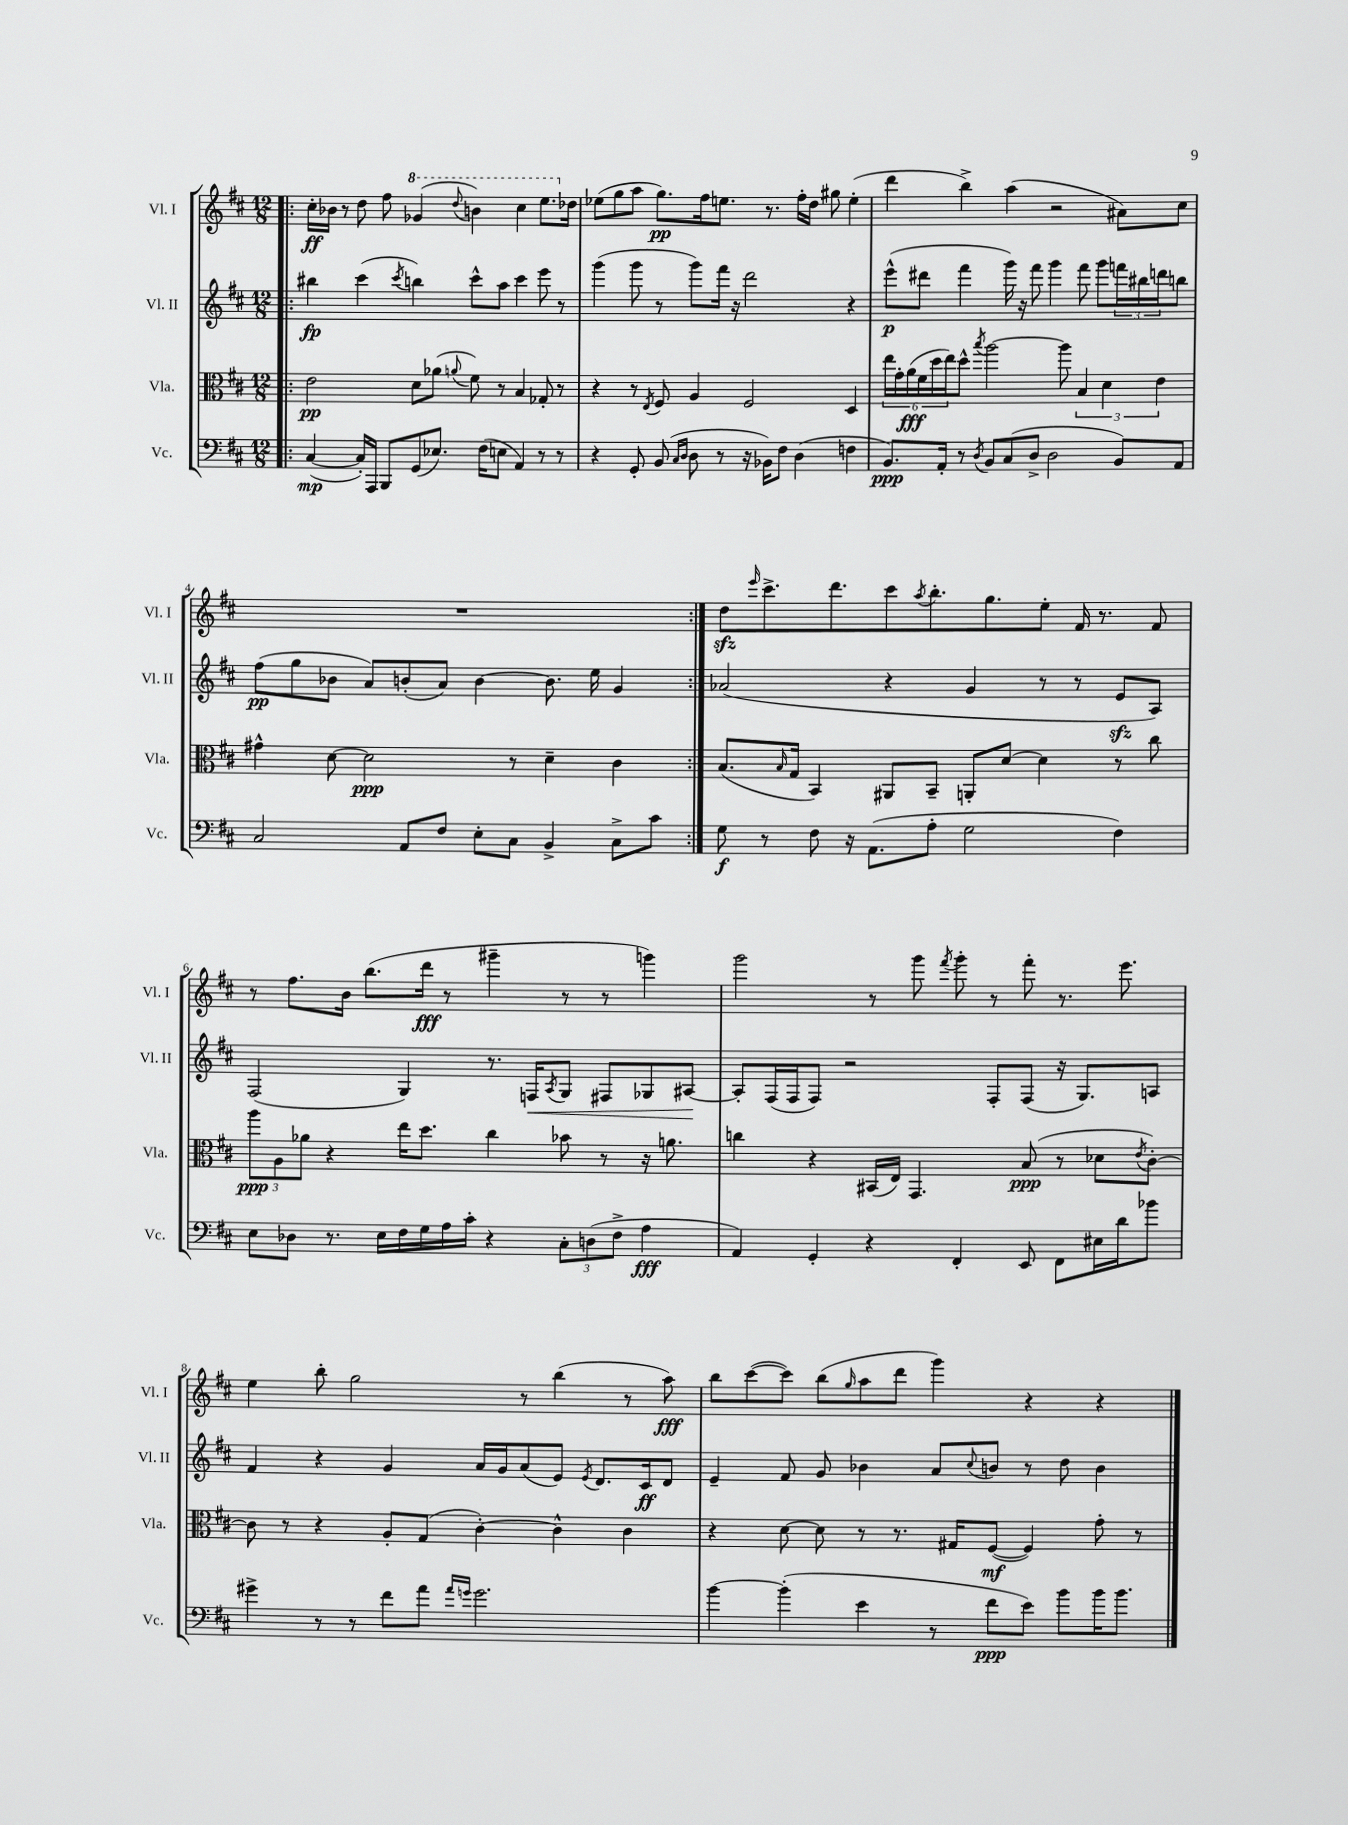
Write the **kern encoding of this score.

**kern	**kern	**kern	**kern
*staff4	*staff3	*staff2	*staff1
*clefF4	*clefC3	*clefG2	*clefG2
*k[f#c#]	*k[f#c#]	*k[f#c#]	*k[f#c#]
*M12/8	*M12/8	*M12/8	*M12/8
=!|:	=!|:	=!|:	=!|:
([4C#	2e	4bb#	16cc#'
.	.	.	16b-
.	.	.	8r
16C#'])	.	(4ccc#	8dd
16AAA	.	.	.
8BBB	.	.	8ff#
.	.	8qccc#	.
(8GG	8d	4bb)	(4gg-
8.E-)	(8a-	.	.
.	8qqa	.	8qqddd
.	8f#)	8ccc#^^	4bb)
(16F#	.	.	.
8E	8r	8aa	.
4AA)	4B	4ccc#	4ccc#
8r	8G-'	8eee	8.eee
8r	8r	8r	.
.	.	.	16dd-
=	=	=	=
4r	4r	(4ggg	(8ee-
.	.	.	8gg
8GG'	8r	8ggg	8aa
.	8qE	.	.
(8BB	8F#	8r	8.gg)
16qqC#	.	.	.
16qqD	.	.	.
8D	4A	8ggg)	.
.	.	.	16ff#
8r	.	16fff#	8.ee
.	.	16r	.
16r	2F#	2ddd	.
16BB-)	.	.	8.r
8F#	.	.	.
(4D	.	.	16ff#'
.	.	.	16dd
.	.	.	8gg#
4F	4D	4r	(4ee'
=	=	=	=
8.BB)	24ee	(8eee^^	4ddd
.	24g'	.	.
.	(24a	.	.
.	24f#	8ddd#	.
.	24dd	.	.
16AA'	.	.	.
.	24ee)	.	.
8r	8dd^^	4fff#	4bb^)
8qD	8qbb	.	.
8BB	[2aa	.	.
(8C#	.	16ggg)	(4aa
.	.	16r	.
8D^	.	8fff#	.
2D	.	4ggg	2r
.	8aa]	.	.
.	6B	8fff#	.
.	.	8ggg	.
.	6d	.	.
8BB)	.	24fff	8a#)
.	.	24bb#	.
.	6e	24ddd	.
8AA	.	8bb	8cc#
=	=	=	=
2C#	4g#^^	(8ff#	1.r
.	.	8gg	.
.	[8d	8b-	.
.	2d]	8a)	.
8AA	.	(8b'	.
8F#	.	8a)	.
8E'	.	[4b	.
8C#	8r	.	.
4BB^	4d~	8.b]	.
.	.	16ee	.
8C#^	4c#	4g	.
8c#	.	.	.
=:|!	=:|!	=:|!	=:|!
8G	(8.B	(2a-	8dd
.	.	.	16qqeee
8r	.	.	8.ccc#^
.	16qqB	.	.
.	16G	.	.
8F#	4BB)	.	.
.	.	.	8.ddd
16r	.	.	.
(8.AA	.	.	.
.	8AA#	4r	8ccc#
.	.	.	8qaa
8A'	8BB~	.	8.bb'
2G	8AA'	4g	.
.	.	.	8.gg
.	[8d	.	.
.	4d]	8r	8ee'
.	.	8r	16f#
.	.	.	8.r
4F#)	8r	8e	.
.	8cc#	8A)	8f#
=	=	=	=
8E	12aa	(2F#	8r
.	12A	.	.
8D-	.	.	8.ff#
.	12a-	.	.
8.r	4r	.	.
.	.	.	16b
.	.	.	(8.bb
16E	.	.	.
16F#	16ee	4G)	.
16G	8.dd	.	16ddd
16A	.	.	8r
16c#'	.	.	.
4r	4cc#	8.r	4ggg#~
.	.	16F	.
.	.	8qA	.
12C#'	8b-	8G	8r
(12D	.	.	.
.	8r	8F#	8r
12F#^	.	.	.
4A	16r	8G-	4ggg)
.	8.a	.	.
.	.	[8A#	.
=	=	=	=
4AA)	4cc	8A#']	2ggg
.	.	(16F#	.
.	.	16F#	.
4GG'	4r	8F#)	.
.	.	2r	.
4r	(16BB#	.	8r
.	16E)	.	.
.	4.GG	.	8ggg
.	.	.	8qfff#
4FF#'	.	.	8ggg'
.	.	8F#'	8r
8EE	(8B	(8F#	8fff#'
8FF#	8r	16r	8.r
.	.	8.G)	.
16E#	8d-	.	.
16d	.	.	8.eee
.	8qe	.	.
8b-	[8c#')	8A	.
=	=	=	=
4g#^	8c#]	4f#	4ee
.	8r	.	.
8r	4r	4r	8bb'
8r	.	.	2gg
8f#	8A'	4g	.
8a	(8G	.	.
16qqa	.	.	.
16qqg	.	.	.
2.g	[4c#')	16a	.
.	.	16g	.
.	.	(8a	8r
.	4c#^^]	8e)	(4bb
.	.	8qe	.
.	.	8.d	.
.	4c#	.	8r
.	.	16c#	.
.	.	8d	8aa)
=	=	=	=
[4b	4r	4e~	8bb
.	.	.	([8ccc#
(4b']	[8d	8f#	8ccc#])
.	8d]	8g	(8bb
.	.	.	16qqgg
4e	8r	4b-	8aa
.	8.r	.	8ddd
8r	.	8a	4ggg)
.	16G#	.	.
.	.	8qqcc#	.
8f#	([8F#	8b	.
8e)	4F#])	8r	4r
8b	.	8dd	.
16b	8g'	4b	4r
8.b	.	.	.
.	8r	.	.
==	==	==	==
*-	*-	*-	*-
